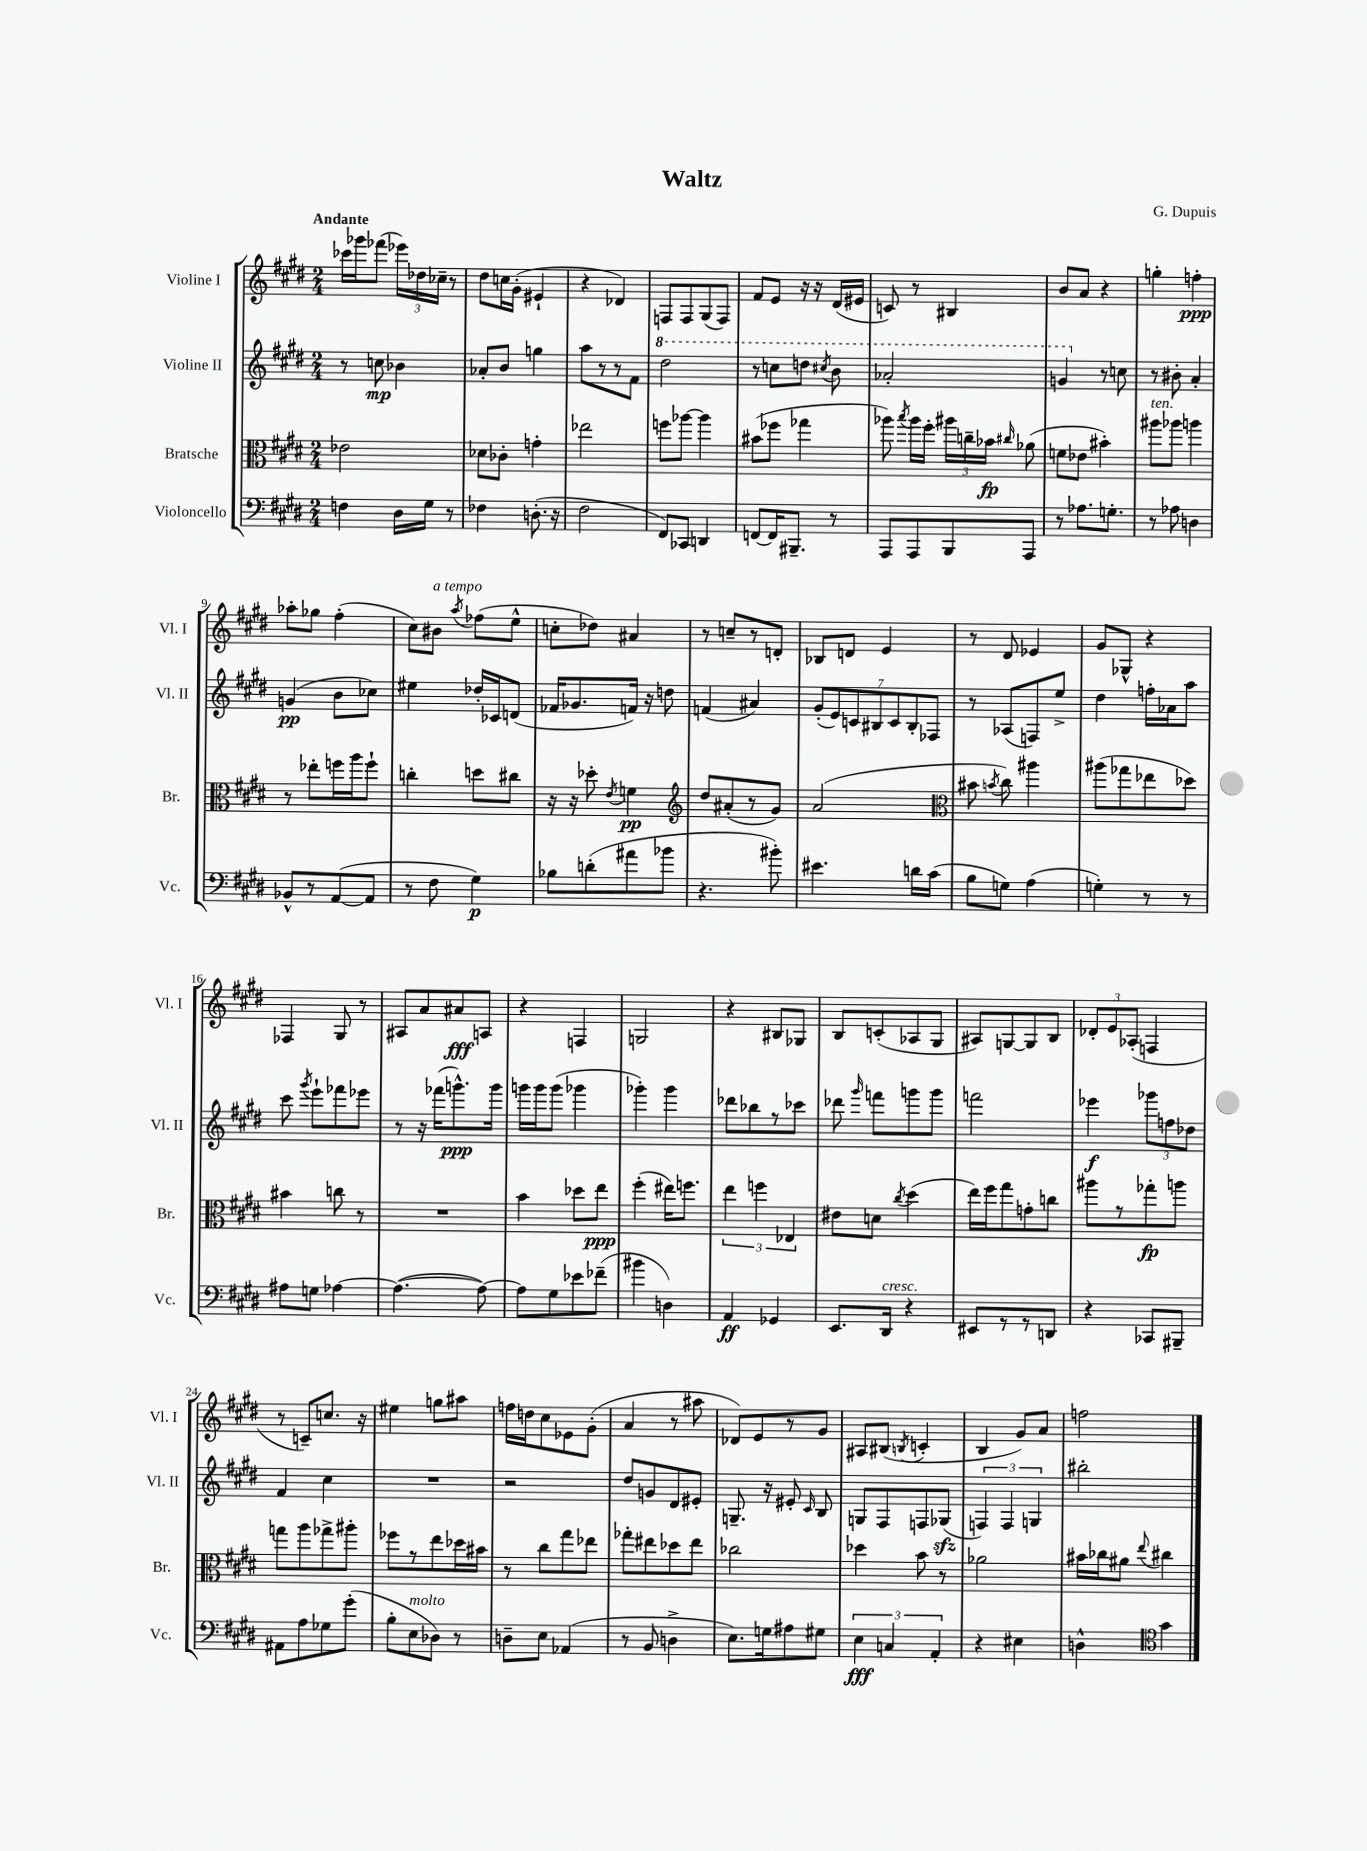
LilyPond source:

\header { title = "Waltz" composer = "G. Dupuis" }
<<
\new StaffGroup <<
\new Staff = "s0" \with { instrumentName = "Violine I" shortInstrumentName = "Vl. I" } {
    \clef treble \key e \major \numericTimeSignature \time 2/4 \tempo "Andante"
    \autoBeamOff ces'''16[ ges'''16 fes'''8]( \tuplet 3/2 { ees'''16[) des''16 ces''16]-- } r8 |
    dis''8[ c''16 gis'16]-.( eis'4-! |
    r4 des'4) |
    f8[ f8 gis8( f8]) |
    fis'8[ e'8] r16 r16 dis'16[( eis'16] |
    c'8) r8 bis4 |
    b'8[ a'8] r4 |
    g''4-. f''4-.\ppp |
    aes''8[-. ges''8] fis''4-.( |
    cis''8[) bis'8]^\markup { \italic "a tempo" } \acciaccatura { a''8 } fes''8[( e''8]-^ |
    c''8[-. des''8]) ais'4 |
    r8 c''8[-- r8 d'8]-. |
    bes8[ d'8] e'4 |
    r8 dis'8 ees'4 |
    gis'8[ ges8]-^ r4 |
    fes4 gis8 r8 |
    ais8[ a'8 ais'8\fff a8] |
    r4 f4 |
    g2 |
    r4 bis8[ ges8] |
    b8[ c'8-.( aes8 gis8] |
    ais8[) g8~ g8 b8] |
    \tuplet 3/2 { des'8[-. e'8 aes8]-.( } f4 |
    r8 c'8[--) c''8.] r16 |
    eis''4 g''8[ ais''8] |
    f''16[ d''16 cis''8 ees'8 gis'8]-.( |
    a'4 r8 ais''8 |
    des'8[) e'8 r8 gis'8] |
    ais8[ bis8]( \acciaccatura { b8 } c'4-. |
    b4 gis'8[) a'8] |
    f''2 \bar "|." |
}
\new Staff = "s1" \with { instrumentName = "Violine II" shortInstrumentName = "Vl. II" } {
    \clef treble \key e \major \numericTimeSignature \time 2/4
    \autoBeamOff r8 c''8\mp bes'4 |
    aes'8[-. b'8] g''4 |
    a''8[ r8 r8 fis'8] |
    \ottava #1 dis'''2 |
    r8 c'''8[ d'''8] \acciaccatura { cis'''8 } b''8 |
    aes''2-. |
    g''4 \ottava #0 r8 c''8 |
    r8 bis'8-. a'4-. |
    g'4\pp( b'8[ ces''8]) |
    eis''4 des''16[-. ces'16 d'8]( |
    fes'16[ ges'8. f'16]) r16 d''8 |
    f'4( ais'4) |
    \tuplet 7/4 { gis'8[-.( e'8) c'8 bis8 c'8 bis8-. fes8] } |
    r8 aes8[( f8) e''8]-> |
    dis''4 f''16[-. aes'16 a''8] |
    cis'''8 \acciaccatura { gis'''8 } e'''8[-! fes'''8 ees'''8] |
    r8 r16 fes'''16[( g'''8.-^\ppp) g'''16] |
    g'''16[ g'''16 g'''8]( ges'''4 |
    ges'''4-.) ges'''4 |
    des'''8[ bes''8 r8 ces'''8] |
    des'''8 \grace { gis'''16 } f'''8[ g'''8 g'''8] |
    f'''2 |
    ees'''4\f \tuplet 3/2 { ges'''8[ f''8 des''8] } |
    fis'4 cis''4 |
    R2 |
    r2 |
    dis''8[ g'8 dis'8 eis'8]-. |
    g8.-- r16 eis'8-. \grace { cis'16 } b8 |
    g8[ fis8 f8 ges8]\sfz( |
    \tuplet 3/2 { f4) f4 g4 } |
    bis''2-. \bar "|." |
}
\new Staff = "s2" \with { instrumentName = "Bratsche" shortInstrumentName = "Br." } {
    \clef alto \key e \major \numericTimeSignature \time 2/4
    \autoBeamOff ees'2 |
    des'8[ ces'8]-. g'4-. |
    ees''2 |
    f''8[ aes''8]~ aes''4 |
    bis'8[( fes''8] ges''4 |
    aes''8) \acciaccatura { b''8 } aes''16[ fis''16]-. \tuplet 3/2 { ais''16[ c''16-- bes'16]\fp } \grace { cis''16 } aes'8( |
    f'8[ ees'8] bis'4-.) |
    ais''8[^\markup { \italic "ten." } aes''8] a''4 |
    r8 ees''8[-. f''16 a''16 f''8]-! |
    c''4-. d''8[ cis''8] |
    r16 r16 des''8-. \acciaccatura { e'8 } f'4\pp |
    \clef treble dis''8[ ais'8-.( r8 gis'8]) |
    a'2( |
    \clef alto bis'8 \acciaccatura { b'8 } cis''8) ais''4 |
    ais''8[( ges''8 ees''8 des''8]) |
    bis'4 c''8 r8 |
    R2 |
    b'4 des''8[ e''8]\ppp |
    fis''4-.( eis''16[) f''8.] |
    \tuplet 3/2 { e''4 f''4 ees4 } |
    eis'8[ d'8] \acciaccatura { cis''8 } dis''4( |
    e''16[) fis''16 gis''8 g'8-. c''8] |
    ais''8[ r8 ges''8-.\fp a''8] |
    g''8[ a''8 ges''8-> ais''8]-. |
    fes''8[ r8 e''8 des''16 bis'16] |
    r8 cis''8[ gis''8 ees''8] |
    ges''8[-. eis''8 des''8 eis''8] |
    ces''2 |
    des''4 b'8 r8 |
    aes'2 |
    bis'16[ ces''16 ais'8] \appoggiatura { e''8 } cis''4 \bar "|." |
}
\new Staff = "s3" \with { instrumentName = "Violoncello" shortInstrumentName = "Vc." } {
    \clef bass \key e \major \numericTimeSignature \time 2/4
    \autoBeamOff f4 dis16[ gis16] r8 |
    fes4 d8.-.( r16 |
    fis2 |
    fis,8[) ces,8] d,4 |
    f,8[~ f,16 bis,,8.]-- r8 |
    a,,8[ a,,8 b,,8 a,,8] |
    r8 aes8.[ g8.]-. |
    r8 aes8 d4 |
    bes,8[-^ r8 a,8~( a,8] |
    r8 fis8 gis4\p) |
    bes8[ d'8-.( ais'8 bes'8] |
    r4. bis'8-.) |
    eis'4. d'16[ cis'16]( |
    b8[ g8]) a4( |
    g4-.) r8 r8 |
    ais8[ g8] aes4~ |
    aes4.~( aes8~) |
    aes8[ gis8 ees'8 fes'8]--( |
    bis'4 d4) |
    a,4\ff ges,4 |
    e,8.[ dis,16]^\markup { \italic "cresc." } r4 |
    eis,8[ r8 r8 d,8] |
    r4 ces,8[ bis,,8]-- |
    ais,8[ a8 ges8 gis'8]-.( |
    b8[-. e8^\markup { \italic "molto" } des8]) r8 |
    d8[-- e8] aes,4( |
    r8 b,8 d4-> |
    e8.[) g16 ais8 gis8] |
    \tuplet 3/2 { e4\fff c4 a,4-. } |
    r4 eis4 |
    d4-^ \clef tenor gis'4 \bar "|." |
}
>>
>>
